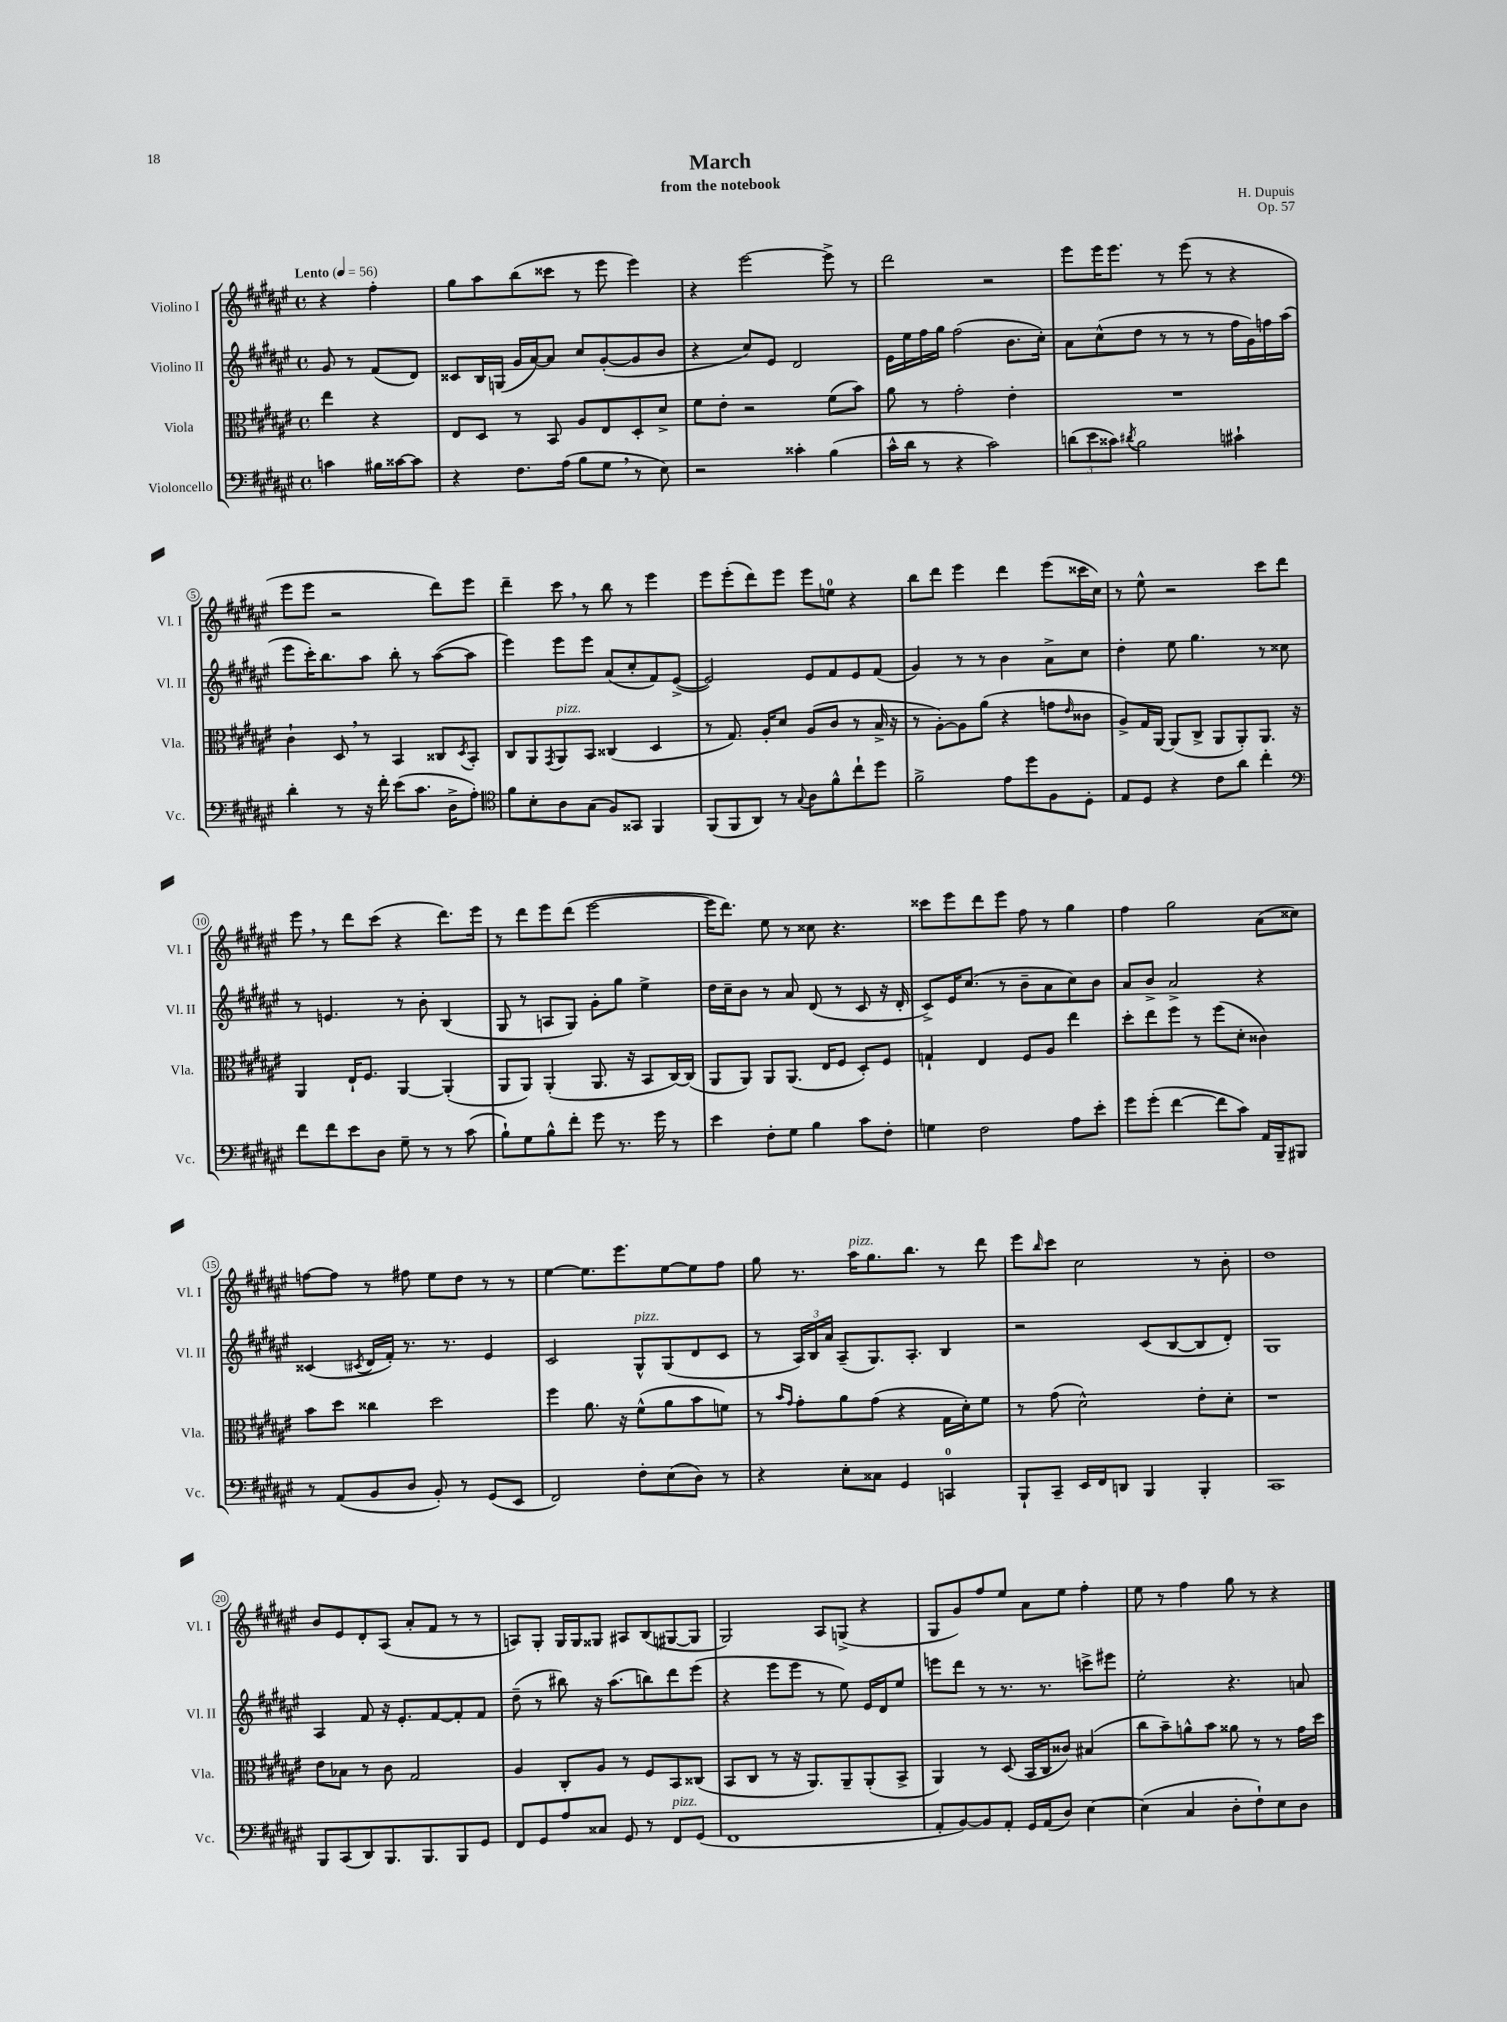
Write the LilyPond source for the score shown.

\header { title = "March" composer = "H. Dupuis" subtitle = "from the notebook" opus = "Op. 57" }
<<
\new StaffGroup <<
\new Staff = "s0" \with { instrumentName = "Violino I" shortInstrumentName = "Vl. I" } {
    \clef treble \key fis \major \defaultTimeSignature \time 4/4 \partial 2 \tempo "Lento" 4 = 56
    r4 fis''4-. |
    gis''8 ais''8 b''8( cisis'''8 r8 eis'''8 eis'''4) |
    r4 eis'''2~ eis'''8-> r8 |
    dis'''2 r2 |
    eis'''8 eis'''16 eis'''8. r8 eis'''8( r8 r4 |
    eis'''8 eis'''8 r2 dis'''8) eis'''8 |
    dis'''4-- cis'''8 \breathe r8 b''8 r8 eis'''4 |
    eis'''8 eis'''8-.( dis'''8) eis'''8 eis'''8 e''8-0 r4 |
    b''8 dis'''8 eis'''4 dis'''4 eis'''8( cisis'''16 cis''16) |
    r8 eis''8-^ r2 cis'''8 dis'''8 |
    eis'''8 \breathe r8 dis'''8 cis'''8( r4 dis'''8.) eis'''16 |
    r8 dis'''8 eis'''8 dis'''8( eis'''2~ |
    eis'''16 dis'''8.) eis''8 r8 cisis''8 r4. |
    cisis'''8 eis'''8 dis'''8 eis'''8 fis''8 r8 gis''4 |
    fis''4 gis''2 ais'8( cisis''8) |
    f''8~ f''8 r8 fis''8 eis''8 dis''8 r8 r8 |
    eis''4~ eis''8. eis'''8. eis''8~ eis''8 fis''8 |
    gis''8 r8. ais''16^\markup { \italic "pizz." } gis''8. b''8. r8 dis'''8 |
    eis'''8 \grace { b''16 } cis'''8 cis''2 r8 b'8-. |
    dis''1 |
    b'8 eis'8 dis'8-. ais8( ais'8-. fis'8 r8 r8 |
    a8) gis8-. gis16 gis16 gisis8 ais8 b8( gis8~ gis8 |
    gis2) ais8 g8->( r4 |
    gis8 gis'8) fis''8 eis''8 ais'8 eis''8 fis''4-. |
    eis''8 r8 fis''4 gis''8 r8 r4 \bar "|." |
}
\new Staff = "s1" \with { instrumentName = "Violino II" shortInstrumentName = "Vl. II" } {
    \clef treble \key fis \major \defaultTimeSignature \time 4/4 \partial 2
    gis'8 r8 fis'8( dis'8) |
    cisis'8 b16 g16( gis'16 ais'16~) ais'8 cis''8 gis'8~-.( gis'8 b'8 |
    r4 cis''8) eis'8 dis'2 |
    eis'16 eis''16 fis''16 gis''16 fis''2( b'8. cis''16-.) |
    ais'8 cis''8-^( dis''8 r8 r8 r8 fis''16 gis'16) f''16 ais''16( |
    eis'''8 cis'''16-.) b''8. ais''8 b''8-. r8 ais''8~( ais''8 |
    eis'''4) eis'''8 eis'''8 ais'8( cis''8-. fis'8) eis'8~->( |
    eis'2) eis'8 fis'8 eis'8 fis'8( |
    gis'4) r8 r8 b'4 ais'8-> cis''8 |
    dis''4-. eis''8 gis''4. r8 cisis''8 |
    r8 e'4. r8 b'8-. b4( |
    gis8 r8 a8 gis8) gis'8-. gis''8 eis''4-> |
    dis''16 cis''16-- b'8 r8 ais'8 dis'8( r8 cis'8 r16 dis'16-. |
    cis'8->) eis'16 cis''8.( r8 b'8-- ais'8 cis''8) b'8 |
    ais'8 b'8-> ais'2-> r4 |
    cisis'4( \acciaccatura { cis'8 } dis'16 fis'16-.) r8. r8. eis'4 |
    cis'2 gis8-^^\markup { \italic "pizz." } gis8( dis'8 cis'8 |
    r8 \tuplet 3/2 { ais16) b16 ais'16 } ais8--( gis8.) ais8.-. b4 |
    r2 cis'8( b8~ b8 dis'8-.) |
    gis1 |
    ais4 fis'8 r16 eis'8.-. fis'8~ fis'8-. fis'8 |
    dis''8--( r8 bis''8) r16 ais''8.( b''8) dis'''8 eis'''8( |
    r4 eis'''8 eis'''8 r8 eis''8) eis'16 dis'16 eis''8 |
    e'''8 dis'''8 r8 r8. r8. c'''8-> eis'''8 |
    eis''2-. r4. a'8 \bar "|." |
}
\new Staff = "s2" \with { instrumentName = "Viola" shortInstrumentName = "Vla." } {
    \clef alto \key fis \major \defaultTimeSignature \time 4/4 \partial 2
    eis''4 r4 |
    eis8 dis8 r8 b,8 ais8 eis8 dis8-. dis'8-> |
    fis'8 eis'8-. r2 fis'8( b'8) |
    ais'8 r8 gis'2-. eis'4-. |
    R1 |
    cis'4-! dis8 \breathe r8 b,4 cisis8 \acciaccatura { dis8 } b,8-. |
    cis8 ais,8 \acciaccatura { gis,8 } ais,8^\markup { \italic "pizz." } b,8 cisis4( dis4 |
    r8 gis8.) ais16-. dis'8 ais8( cis'8 r8 b16-> r16 |
    r8 ais8~-.) ais8 ais'8( r4 g'8 \grace { eis'16 } cisis'8 |
    ais8->) gis16 ais,16~ ais,8( cis8-> ais,8 ais,8-.) ais,8. r16 |
    ais,4 eis16-! fis8. ais,4~ ais,4-.( |
    ais,8 ais,8) ais,4-.( ais,8. r16 b,8 cis16~) cis16( |
    ais,8 ais,8) ais,8 ais,8.( eis16 fis8 dis8-.) fis8 |
    g4-! eis4 fis8 ais8 eis''4 |
    dis''8-. eis''8 fis''8 r8 fis''8( dis'8-. cisis'4) |
    b'8 dis''8 cisis''4 dis''2 |
    fis''4 ais'8. r16 fis'8-^( ais'8 b'8 f'8) |
    r8 \grace { b'16 gis'16 } gis'8-. ais'8 gis'8( r4 gis16 dis'16-.) fis'8 |
    r8 gis'8( dis'2-^) eis'8-. dis'8-. |
    r1 |
    eis'8 bes8 r8 cis'8 gis2 |
    ais4 cis8-. ais8 r8 fis8 b,8 cisis8( |
    b,8 cis8 r8 r16 ais,8.) ais,8-- ais,8-.( b,8-> |
    ais,4) r8 dis8( b,16 cis16 cisis'8) bis4( |
    cis''8 b'8--) a'8-^ b'8 aisis'8 r8 r8 gis'16 dis''16 \bar "|." |
}
\new Staff = "s3" \with { instrumentName = "Violoncello" shortInstrumentName = "Vc." } {
    \clef bass \key fis \major \defaultTimeSignature \time 4/4 \partial 2
    c'4 bis16 cisis'16~ cisis'8 |
    r4 fis8. ais16( b8 gis8 \breathe r8 eis8) |
    r2 cisis'4-. b4( |
    cis'16-^ dis'16 r8 r4 cis'2) |
    \tuplet 3/2 { d'8( eis'8 cisis'8) } \acciaccatura { dis'8 } b2 cis'4-! |
    dis'4-. r8 r16 fis'16-. eis'8( cis'8. dis16-> ais8-.) |
    \clef tenor fis'8 b8-. ais8 gis8( fis8) gisis,8 fis,4 |
    fis,8( fis,8 ais,8) r8 \appoggiatura { gis8 } ais8 fis'8-^ cis''8-! dis''8 |
    fis'2-> eis'8 dis''8 fis8 dis8-. |
    eis8 dis8 r4 cis'8 ais'8 cis''4-. |
    \clef bass fis'8 fis'8 eis'8 dis8 gis8-- r8 r8 cis'8( |
    b8-!) gis8 b8-^ fis'8-. gis'8 r8. gis'16 r8 |
    eis'4 fis8-. gis8 b4 cis'8 fis8-. |
    g4 fis2 ais8 eis'8-. |
    gis'8 gis'8-.( fis'4~ fis'8 cis'8) ais,16 b,,16-- bis,,8 |
    r8 ais,8( b,8 dis8 b,8-.) r8 gis,8( eis,8 |
    fis,2) fis8-. eis8( dis8) r8 |
    r4 eis8-. cisis8 gis,4 c,4-0 |
    b,,8-! cis,8-- eis,16 fis,16 d,8 b,,4 b,,4-. |
    cis,1 |
    b,,8 cis,8( dis,8) b,,8. b,,8. b,,8 gis,8 |
    fis,8 gis,8 ais8 cisis8 gis,8 r8 fis,8^\markup { \italic "pizz." } gis,8( |
    fis,1 |
    ais,8-. b,8~) b,8 ais,8-. gis,16 ais,16( dis8) eis4~ |
    eis4( cis4 dis8-. fis8-!) eis8 dis8 \bar "|." |
}
>>
>>
\layout { \context { \Score \override BarNumber.stencil = #(make-stencil-circler 0.1 0.3 ly:text-interface::print) } }
